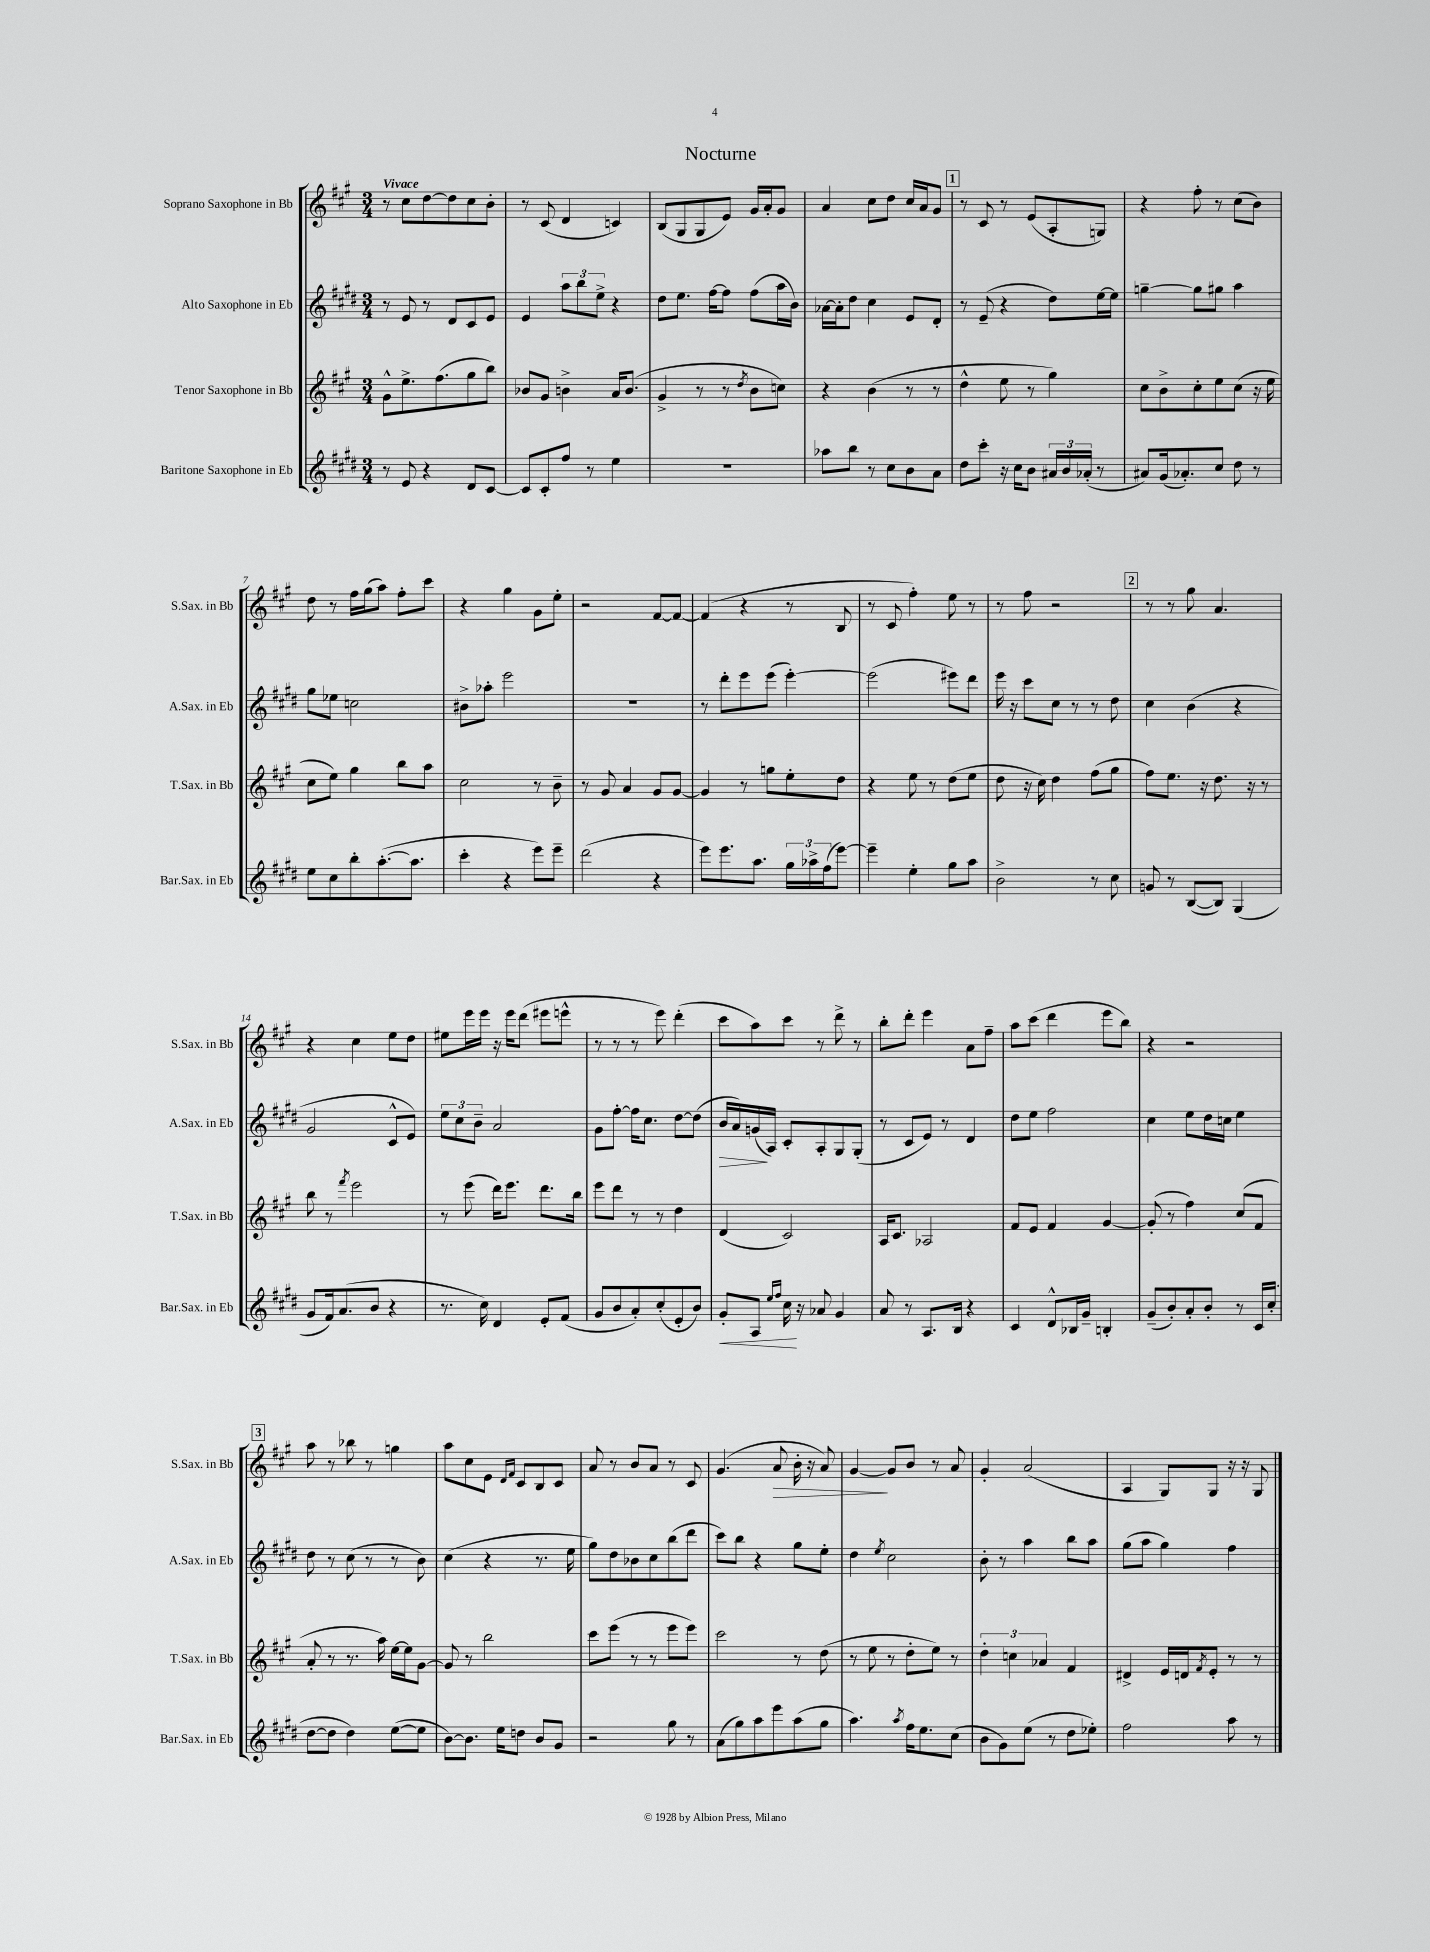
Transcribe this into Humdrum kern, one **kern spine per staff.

**kern	**dynam	**kern	**kern	**dynam	**kern	**dynam
*part4	*part4	*part3	*part2	*part2	*part1	*part1
*staff4	*staff4	*staff3	*staff2	*staff2	*staff1	*staff1
*I"Baritone Saxophone in Eb	*	*I"Tenor Saxophone in Bb	*I"Alto Saxophone in Eb	*	*I"Soprano Saxophone in Bb	*
*I'Bar.Sax. in Eb	*	*I'T.Sax. in Bb	*I'A.Sax. in Eb	*	*I'S.Sax. in Bb	*
*clefG2	*	*clefG2	*clefG2	*	*clefG2	*
*k[f#c#g#d#]	*	*k[f#c#g#]	*k[f#c#g#d#]	*	*k[f#c#g#]	*
*M3/4	*	*M3/4	*M3/4	*	*M3/4	*
=1	=1	=1	=1	=1	=1	=1
!	!	!	!	!	!LO:TX:a:B:t=Vivace	!
8r	.	8g#^^\L	8r	.	8r	.
8e/	.	8.ee^\	8e/	.	8cc#\L	.
4r	.	.	8r	.	[8dd\	.
.	.	(8.ff#\	.	.	.	.
.	.	.	8d#/L	.	8dd\]	.
8d#/L	.	8gg#\	8c#/	.	8cc#\	.
[8c#/J	.	8bb\J)	8e/J	.	8b'\J	.
=2	=2	=2	=2	=2	=2	=2
8c#/L]	.	8b-X/L	4e/	.	8r	.
8c#'/	.	8g#/J	.	.	(8c#/	.
8ff#/J	.	4bn^\	12aa\L	.	4d/	.
.	.	.	12bb\	.	.	.
8r	.	.	.	.	.	.
.	.	.	12ee^\J	.	.	.
4ee\	.	16a/KL	4r	.	4cn/)	.
.	.	(8.b/J	.	.	.	.
=3	=3	=3	=3	=3	=3	=3
2.r	.	4g#^/	8dd#\L	.	(8B/L	.
.	.	.	8.ee\J	.	8G#/	.
.	.	8r	.	.	8G#/	.
.	.	.	[16ff#\KL	.	.	.
.	.	8r	8ff#\J]	.	8e/J)	.
.	.	8qdd/	.	.	.	.
.	.	8b\L	(8ff#\L	.	16g#/LL	.
.	.	.	.	.	16a'/J	.
.	.	8ccn\J)	16aa\L	.	8g#/J	.
.	.	.	16b\JJ)	.	.	.
=4	=4	=4	=4	=4	=4	=4
8aa-X\L	.	4r	[16a-X\LL	.	4a/	.
.	.	.	16a-'\J]	.	.	.
8bb\J	.	.	8dd#\J	.	.	.
8r	.	(4b\	4cc#\	.	8cc#\L	.
8cc#\L	.	.	.	.	8dd\J	.
8b\	.	8r	8e/L	.	16cc#/LL	.
.	.	.	.	.	16a/J	.
8a\J	.	8r	8d#'/J	.	8g#/J	.
!!LO:REH:place=s1:t=1
=5	=5	=5	=5	=5	=5	=5
8dd#\L	.	4dd^^\	8r	.	8r	.
8ccc#'\J	.	.	(8e~/	.	8c#/	.
16r	.	8ee\	4r	.	8r	.
16cc#\KL	.	.	.	.	.	.
8b\J	.	8r	.	.	(8e/L	.
24a#X/LL	.	4gg#\)	8dd#\L)	.	8A'/	.
24b/	.	.	.	.	.	.
(24a-X'/JJ	.	.	.	.	.	.
8r	.	.	[16ee\L	.	8Gn/J)	.
.	.	.	16ee\JJ]	.	.	.
=6	=6	=6	=6	=6	=6	=6
8a#X/L)	.	8cc#\L	[4ggn~\	.	4r	.
(16g#/k	.	8b^\	.	.	.	.
8.a-X'/)	.	.	.	.	.	.
.	.	8cc#'\	8gg\L]	.	8ff#'\	.
8cc#/J	.	8ee\	8gg#X\J	.	8r	.
8dd#\	.	(8cc#\J	4aa\	.	(8cc#\L	.
8r	.	16r	.	.	8b\J)	.
.	.	16ee\	.	.	.	.
!!LO:LB:g=z
=7	=7	=7	=7	=7	=7	=7
8ee\L	.	8cc#\L	8gg#\L	.	8dd\	.
8cc#\	.	8ee\J)	8ee-X\J	.	8r	.
8bb'\	.	4gg#\	2ccn\	.	16ff#\LL	.
.	.	.	.	.	(16gg#\J	.
([8.aa'\	.	.	.	.	8aa\J)	.
.	.	8bb\L	.	.	8ff#'\L	.
8.aa\J]	.	.	.	.	.	.
.	.	8aa\J	.	.	8ccc#\J	.
=8	=8	=8	=8	=8	=8	=8
4ccc#'\	.	2cc#\	8b#X^\L	.	4r	.
.	.	.	8aa-X'\J	.	.	.
4r	.	.	2eee\	.	4gg#\	.
8eee\L)	.	8r	.	.	8g#\L	.
8eee~\J	.	8b~\	.	.	8ee'\J	.
=9	=9	=9	=9	=9	=9	=9
(2ddd#\	.	8r	2.r	.	2r	.
.	.	8g#/	.	.	.	.
.	.	4a/	.	.	.	.
4r	.	8g#/L	.	.	[8f#/L	.
.	.	[8g#/J	.	.	8f#/J_	.
=10	=10	=10	=10	=10	=10	=10
8eee\L)	.	4g#/]	8r	.	(4f#/]	.
8.eee\	.	.	8ddd#'\L	.	.	.
.	.	8r	8eee\	.	4r	.
8.aa\J	.	.	.	.	.	.
.	.	8ggn\L	(8eee\J	.	.	.
24gg#\LL	.	8ee'\	[4eee'\)	.	8r	.
24aa-X^\	.	.	.	.	.	.
(24ff#\J	.	.	.	.	.	.
[8eee\J)	.	8dd\J	.	.	8B/	.
=11	=11	=11	=11	=11	=11	=11
4eee~\]	.	4r	(2eee\]	.	8r	.
.	.	.	.	.	8c#/	.
4ee'\	.	8ee\	.	.	4ff#'\)	.
.	.	8r	.	.	.	.
8gg#\L	.	(8dd\L	8eee#X\L)	.	8ee\	.
8aa\J	.	8ee\J	8ddd#\J	.	8r	.
=12	=12	=12	=12	=12	=12	=12
2b^\	.	8dd\	16eee\	.	8r	.
.	.	.	16r	.	.	.
.	.	16r	8ccc#\L	.	8ff#\	.
.	.	16cc#\)	.	.	.	.
.	.	4dd\	8cc#\J	.	2r	.
.	.	.	8r	.	.	.
8r	.	(8ff#\L	8r	.	.	.
8cc#\	.	8gg#\J	8dd#\	.	.	.
!!LO:REH:place=s1:t=2
=13	=13	=13	=13	=13	=13	=13
8gn/	.	8ff#\L)	4cc#\	.	8r	.
8r	.	8.ee\J	.	.	8r	.
([8B/L	.	.	(4b\	.	8gg#\	.
.	.	16r	.	.	.	.
8B/J])	.	8.dd\	.	.	4.a/	.
(4G#/	.	.	4r	.	.	.
.	.	16r	.	.	.	.
.	.	8r	.	.	.	.
!!LO:LB:g=z
=14	=14	=14	=14	=14	=14	=14
8g#/L	.	8bb\	2g#/	.	4r	.
16f#/k)	.	8r	.	.	.	.
(8.a/	.	.	.	.	.	.
.	.	8qfff#/	.	.	.	.
.	.	2eee\	.	.	4cc#\	.
8b/J	.	.	.	.	.	.
4r	.	.	8c#^^/L	.	8ee\L	.
.	.	.	8e/J)	.	8dd\J	.
=15	=15	=15	=15	=15	=15	=15
8.r	.	8r	12ee\L	.	8ee#X\L	.
.	.	.	12cc#\	.	.	.
.	.	(8eee\	.	.	16eee\L	.
.	.	.	12b~\J	.	.	.
16cc#\)	.	.	.	.	16eee\JJ	.
4d#/	.	16ddd\KL)	2a/	.	16r	.
.	.	8.eee\J	.	.	16eee\KL	.
.	.	.	.	.	(8ddd\J	.
8e'/L	.	8.ddd\L	.	.	8eee#X\L	.
(8f#/J	.	.	.	.	8eeen^^\J	.
.	.	16bb\Jk	.	.	.	.
=16	=16	=16	=16	=16	=16	=16
8g#/L	.	8eee\L	8g#\L	.	8r	.
8b/	.	8ddd\J	[8ff#'\J	.	8r	.
8a'/)	.	8r	16ff#\KL]	.	8r	.
.	.	.	8.cc#\J	.	.	.
(8cc#'/	.	8r	.	.	8eee\)	.
8e'/	.	4dd\	[8dd#\L	.	(4ddd'\	.
8b/J)	.	.	(8dd#\J]	.	.	.
=17	=17	=17	=17	=17	=17	=17
!	!LO:HP:b	!	!	!LO:HP:b	!	!
8g#'/L	<	(4d/	16b/LL	>	8ccc#\L	.
.	.	.	16a/)	.	.	.
8A/J	.	.	(16gn/	.	8aa\)	.
.	.	.	16A/JJ)	]	.	.
16qqee/LL	.	.	.	.	.	.
16qqff#/JJ	.	.	.	.	.	.
16cc#\	.	2c#/)	8c#'/L	.	8ccc#\J	.
16r	[	.	.	.	.	.
8a-X/	.	.	8A'/	.	8r	.
4g#/	.	.	8G#/	.	8ddd^\	.
.	.	.	(8G#'/J	.	8r	.
=18	=18	=18	=18	=18	=18	=18
8a/	.	16A/KL	8r	.	8bb'\L	.
.	.	8.c#/J	.	.	.	.
8r	.	.	8c#/L	.	8ddd'\J	.
8.A/L	.	2A-X/	8e/J)	.	4eee\	.
.	.	.	8r	.	.	.
16B/Jk	.	.	.	.	.	.
4r	.	.	4d#/	.	8a\L	.
.	.	.	.	.	8ff#~\J	.
=19	=19	=19	=19	=19	=19	=19
4c#/	.	8f#/L	8dd#\L	.	8aa\L	.
.	.	8e/J	8ee\J	.	(8ccc#\J	.
8d#^^/L	.	4f#/	2ff#\	.	4ddd\	.
16B-X/L	.	.	.	.	.	.
16g#~/JJ	.	.	.	.	.	.
4Bn'/	.	[4g#/	.	.	8eee\L	.
.	.	.	.	.	8bb\J)	.
=20	=20	=20	=20	=20	=20	=20
(8g#~/L	.	(8g#'/]	4cc#\	.	4r	.
8b'/)	.	8r	.	.	.	.
8a'/	.	4ff#\)	8ee\L	.	2r	.
8b'/J	.	.	16dd#\L	.	.	.
.	.	.	16ccn\JJ	.	.	.
8r	.	(8cc#/L	4ee\	.	.	.
16c#/LL	.	8f#/J	.	.	.	.
(16cc#'/JJ	.	.	.	.	.	.
!!LO:LB:g=z
!!LO:REH:place=s1:t=3
=21	=21	=21	=21	=21	=21	=21
[8dd#\L	.	8a'/	8dd#\	.	8aa\	.
8dd#\J]	.	8r	8r	.	8r	.
4dd#\)	.	8.r	(8cc#\	.	8bb-X\	.
.	.	.	8r	.	8r	.
.	.	16aa\)	.	.	.	.
([8ee\L	.	[16ee\LL	8r	.	4ggn\	.
.	.	16ee\J]	.	.	.	.
8ee\J]	.	[8g#\J	8b\)	.	.	.
=22	=22	=22	=22	=22	=22	=22
[8b\L)	.	8g#/]	(4cc#\	.	8aa\L	.
8.b\J]	.	8r	.	.	8cc#\	.
.	.	2bb\	4r	.	8e\J	.
16ee\KL	.	.	.	.	.	.
.	.	.	.	.	16qqd/LL	.
.	.	.	.	.	16qqf#/JJ	.
8ddn\J	.	.	.	.	8c#/L	.
8b/L	.	.	8.r	.	8B/	.
8g#/J	.	.	.	.	8c#/J	.
.	.	.	16ee\	.	.	.
=23	=23	=23	=23	=23	=23	=23
2r	.	8ccc#\L	8gg#\L)	.	8a/	.
.	.	(8eee\J	8dd#\	.	8r	.
.	.	8r	8b-X\	.	8b/L	.
.	.	8r	8cc#\	.	8a/J	.
8gg#\	.	8eee\L	(8bb\	.	8r	.
8r	.	8eee\J)	8ddd#\J	.	8c#/	.
=24	=24	=24	=24	=24	=24	=24
(8a\L	.	2ccc#\	8ccc#\L)	.	(4.g#/	.
8gg#\)	.	.	8bb\J	.	.	.
8aa\	.	.	4r	.	.	.
!	!	!	!	!	!	!LO:HP:b
8eee\	.	.	.	.	8a/	>
(8aa\	.	8r	8gg#\L	.	16b'\	.
.	.	.	.	.	16r	.
8gg#\J	.	(8dd\	8ee'\J	.	8a/)	.
=25	=25	=25	=25	=25	=25	=25
4.aa\)	.	8r	4dd#\	.	[4g#/	.
.	.	8ee\	.	.	.	.
.	.	.	8qee/	.	.	.
.	.	8r	2cc#\	.	8g#/L]	]
8qaa/	.	.	.	.	.	.
16ff#\KL	.	8dd'\L	.	.	8b/J	.
8.ee\	.	.	.	.	.	.
.	.	8ee\J)	.	.	8r	.
(8cc#\J	.	8r	.	.	8a/	.
=26	=26	=26	=26	=26	=26	=26
8b\L	.	6dd'\	8b'\	.	4g#'/	.
8g#\)	.	.	8r	.	.	.
.	.	6ccn\	.	.	.	.
(8ee\J	.	.	4aa\	.	(2a/	.
.	.	6a-X/	.	.	.	.
8r	.	.	.	.	.	.
8dd#\L	.	4f#/	8bb\L	.	.	.
8ee-X'\J)	.	.	8aa\J	.	.	.
=27	=27	=27	=27	=27	=27	=27
2ff#\	.	4d#X^/	(8gg#\L	.	4A/	.
.	.	.	8aa\J	.	.	.
.	.	16e/LL	4gg#\)	.	8G#/L)	.
.	.	16dn/J	.	.	.	.
.	.	8qf#/	.	.	.	.
.	.	8e'/J	.	.	8G#/J	.
8aa\	.	8r	4ff#\	.	16r	.
.	.	.	.	.	16r	.
8r	.	8r	.	.	8G#/	.
==	==	==	==	==	==	==
*-	*-	*-	*-	*-	*-	*-
